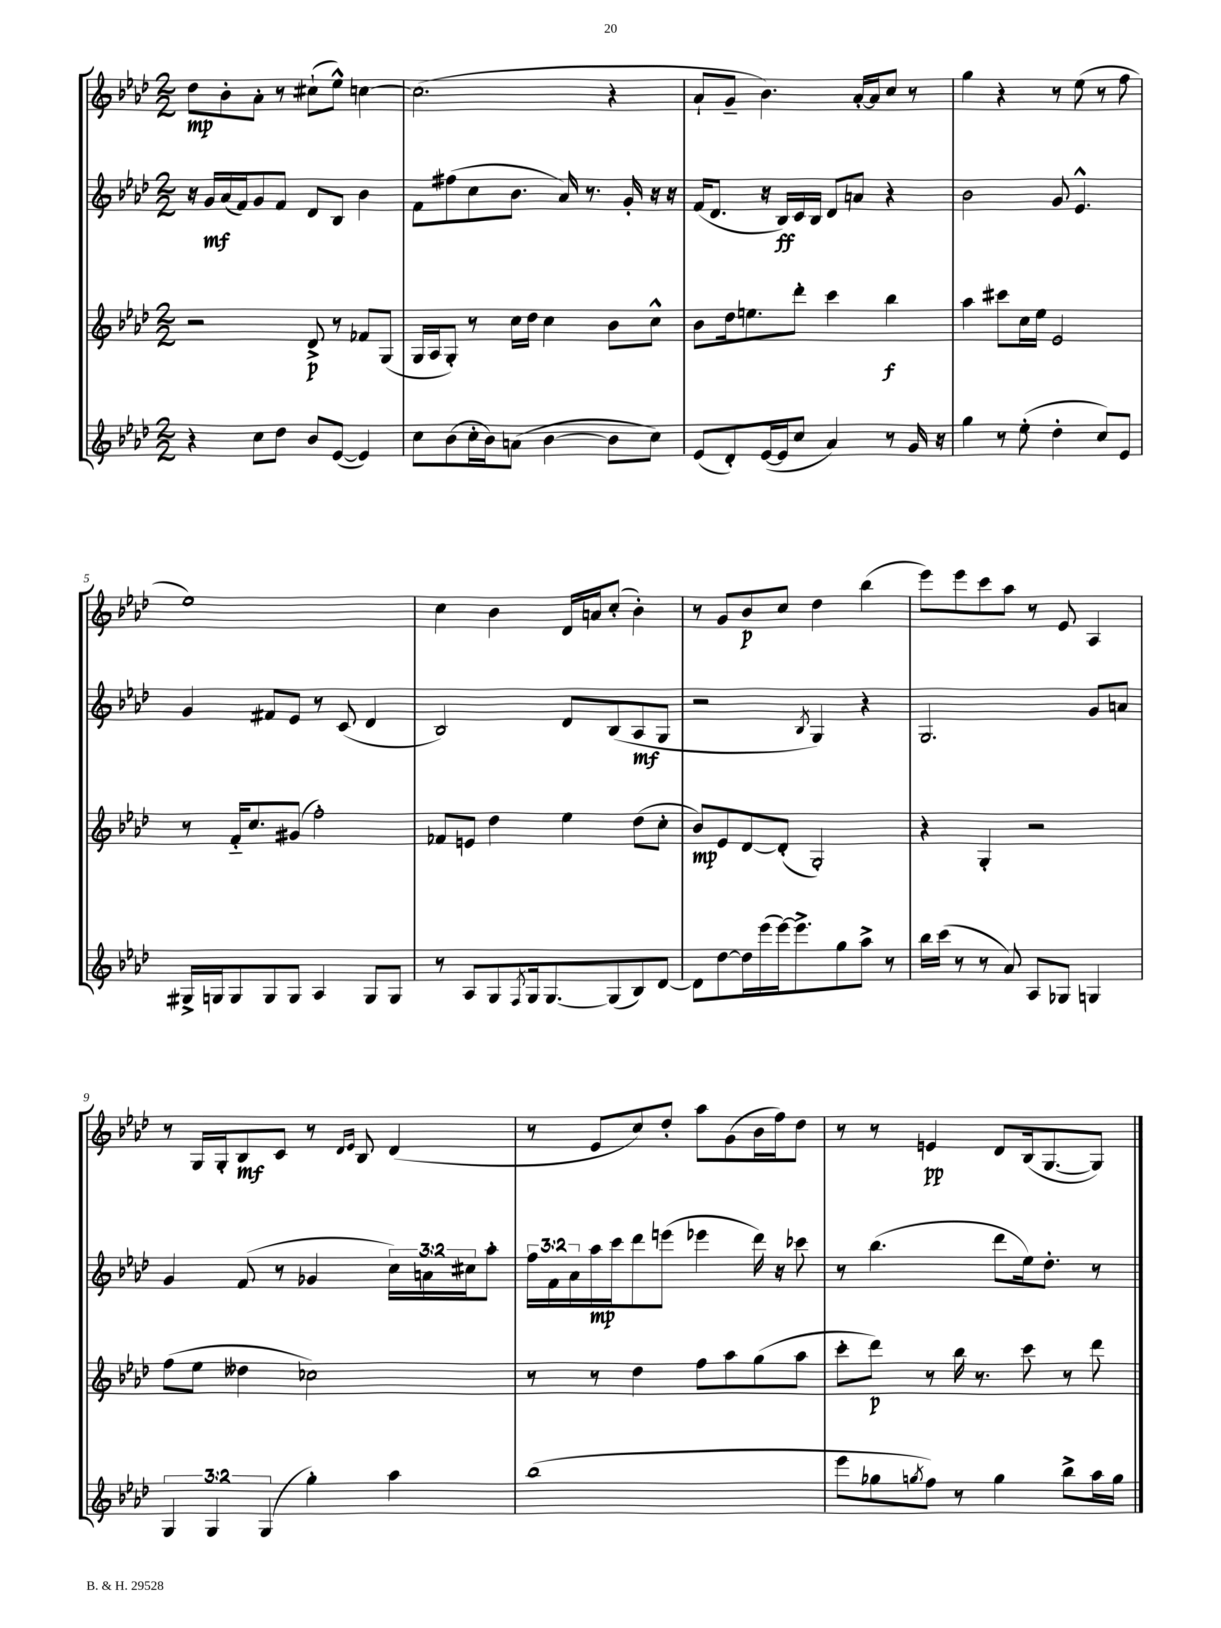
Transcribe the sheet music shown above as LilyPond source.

<<
\new StaffGroup <<
\new Staff = "s0" {
    \clef treble \key aes \major \numericTimeSignature \time 2/2
    des''8\mp bes'8-. aes'8-. r8 cis''8-!( ees''8-^) c''4~ |
    c''2.( r4 |
    aes'8-! g'8-- bes'4.) aes'16~-. aes'16 c''8 r8 |
    g''4 r4 r8 ees''8( r8 f''8 |
    ees''1) |
    c''4 bes'4 des'16 a'16 c''8-.( bes'4-.) |
    r8 g'8 bes'8\p c''8 des''4 bes''4( |
    ees'''8) ees'''8 c'''8 aes''8 r8 ees'8 aes4 |
    r8 g16 g16-. bes8\mf c'8 r8 \grace { des'16 ees'16 } bes8 des'4( |
    r8 ees'8 c''8) des''8-. aes''8 g'8( bes'16 f''16) des''8 |
    r8 r8 e'4\pp des'8 bes16( g8.~ g8) \bar "|." |
}
\new Staff = "s1" {
    \clef treble \key aes \major \numericTimeSignature \time 2/2 \override Staff.TupletNumber.text = #tuplet-number::calc-fraction-text
    r16 g'16\mf aes'16( f'16) g'8 f'8 des'8 bes8 bes'4 |
    f'8 fis''8( c''8 bes'8. aes'16) r8. g'16-. r16 r16 |
    f'16( des'8. r16 bes16\ff) c'16 bes16 des'8 a'8 r4 |
    bes'2 g'8 ees'4.-^ |
    g'4 fis'8 ees'8 r8 c'8( des'4 |
    bes2) des'8 bes8( aes8\mf g8 |
    r2 \acciaccatura { bes8 } g4) r4 |
    g2. g'8 a'8 |
    g'4 f'8( r8 ges'4 \tuplet 3/2 { c''16) a'16 cis''16 } aes''8-. |
    \tuplet 3/2 { f''16 f'16 aes'16 } aes''16\mp c'''16 des'''8 e'''8( ees'''4 des'''16) r16 ces'''8 |
    r8 bes''4.( des'''8 ees''16) des''8.-. r8 \bar "|." |
}
\new Staff = "s2" {
    \clef treble \key aes \major \numericTimeSignature \time 2/2
    r2 des'8->\p r8 fes'8 g8( |
    g16 aes16 g8-.) r8 c''16 des''16 c''4 bes'8 c''8-^ |
    bes'8 des''16 e''8. des'''8-. c'''4 bes''4\f |
    aes''4 cis'''8 c''16 ees''16 ees'2 |
    r8 f'16-_ c''8. gis'8( f''2-.) |
    fes'8 e'8 des''4 ees''4 des''8( c''8-. |
    bes'8\mp) ees'8 des'8~ des'8-.( g2-.) |
    r4 g4-. r2 |
    f''8( ees''8 deses''4 ces''2) |
    r8 r8 des''4 f''8 aes''8 g''8( aes''8 |
    c'''8-. des'''8\p) r8 bes''16 r8. c'''8 r8 des'''8 \bar "|." |
}
\new Staff = "s3" {
    \clef treble \key aes \major \numericTimeSignature \time 2/2 \override Staff.TupletNumber.text = #tuplet-number::calc-fraction-text
    r4 c''8 des''8 bes'8 ees'8~( ees'4) |
    c''8 bes'8( c''16-. bes'16) a'8( bes'4~ bes'8 c''8) |
    ees'8( des'8-.) ees'16~( ees'16 c''8 aes'4) r8 g'16 r16 |
    g''4 r8 ees''8-.( des''4-. c''8) ees'8 |
    gis16-> g16 g8 g8 g8 aes4 g8 g8 |
    r8 aes8 g8 \acciaccatura { f8 } g16 g8.~ g8( bes8) des'8~ |
    des'8 des''8~ des''16 ees'''16( ees'''16~) ees'''8.-> g''8 aes''8-> r8 |
    bes''16 c'''16( r8 r8 aes'8) aes8 ges8 g4 |
    \tuplet 3/2 { g4 g4 g4( } g''4-.) aes''4 |
    bes''1( |
    ees'''8 ges''8 \acciaccatura { g''8 } f''8) r8 g''4 bes''8-> aes''16 g''16 \bar "|." |
}
>>
>>
